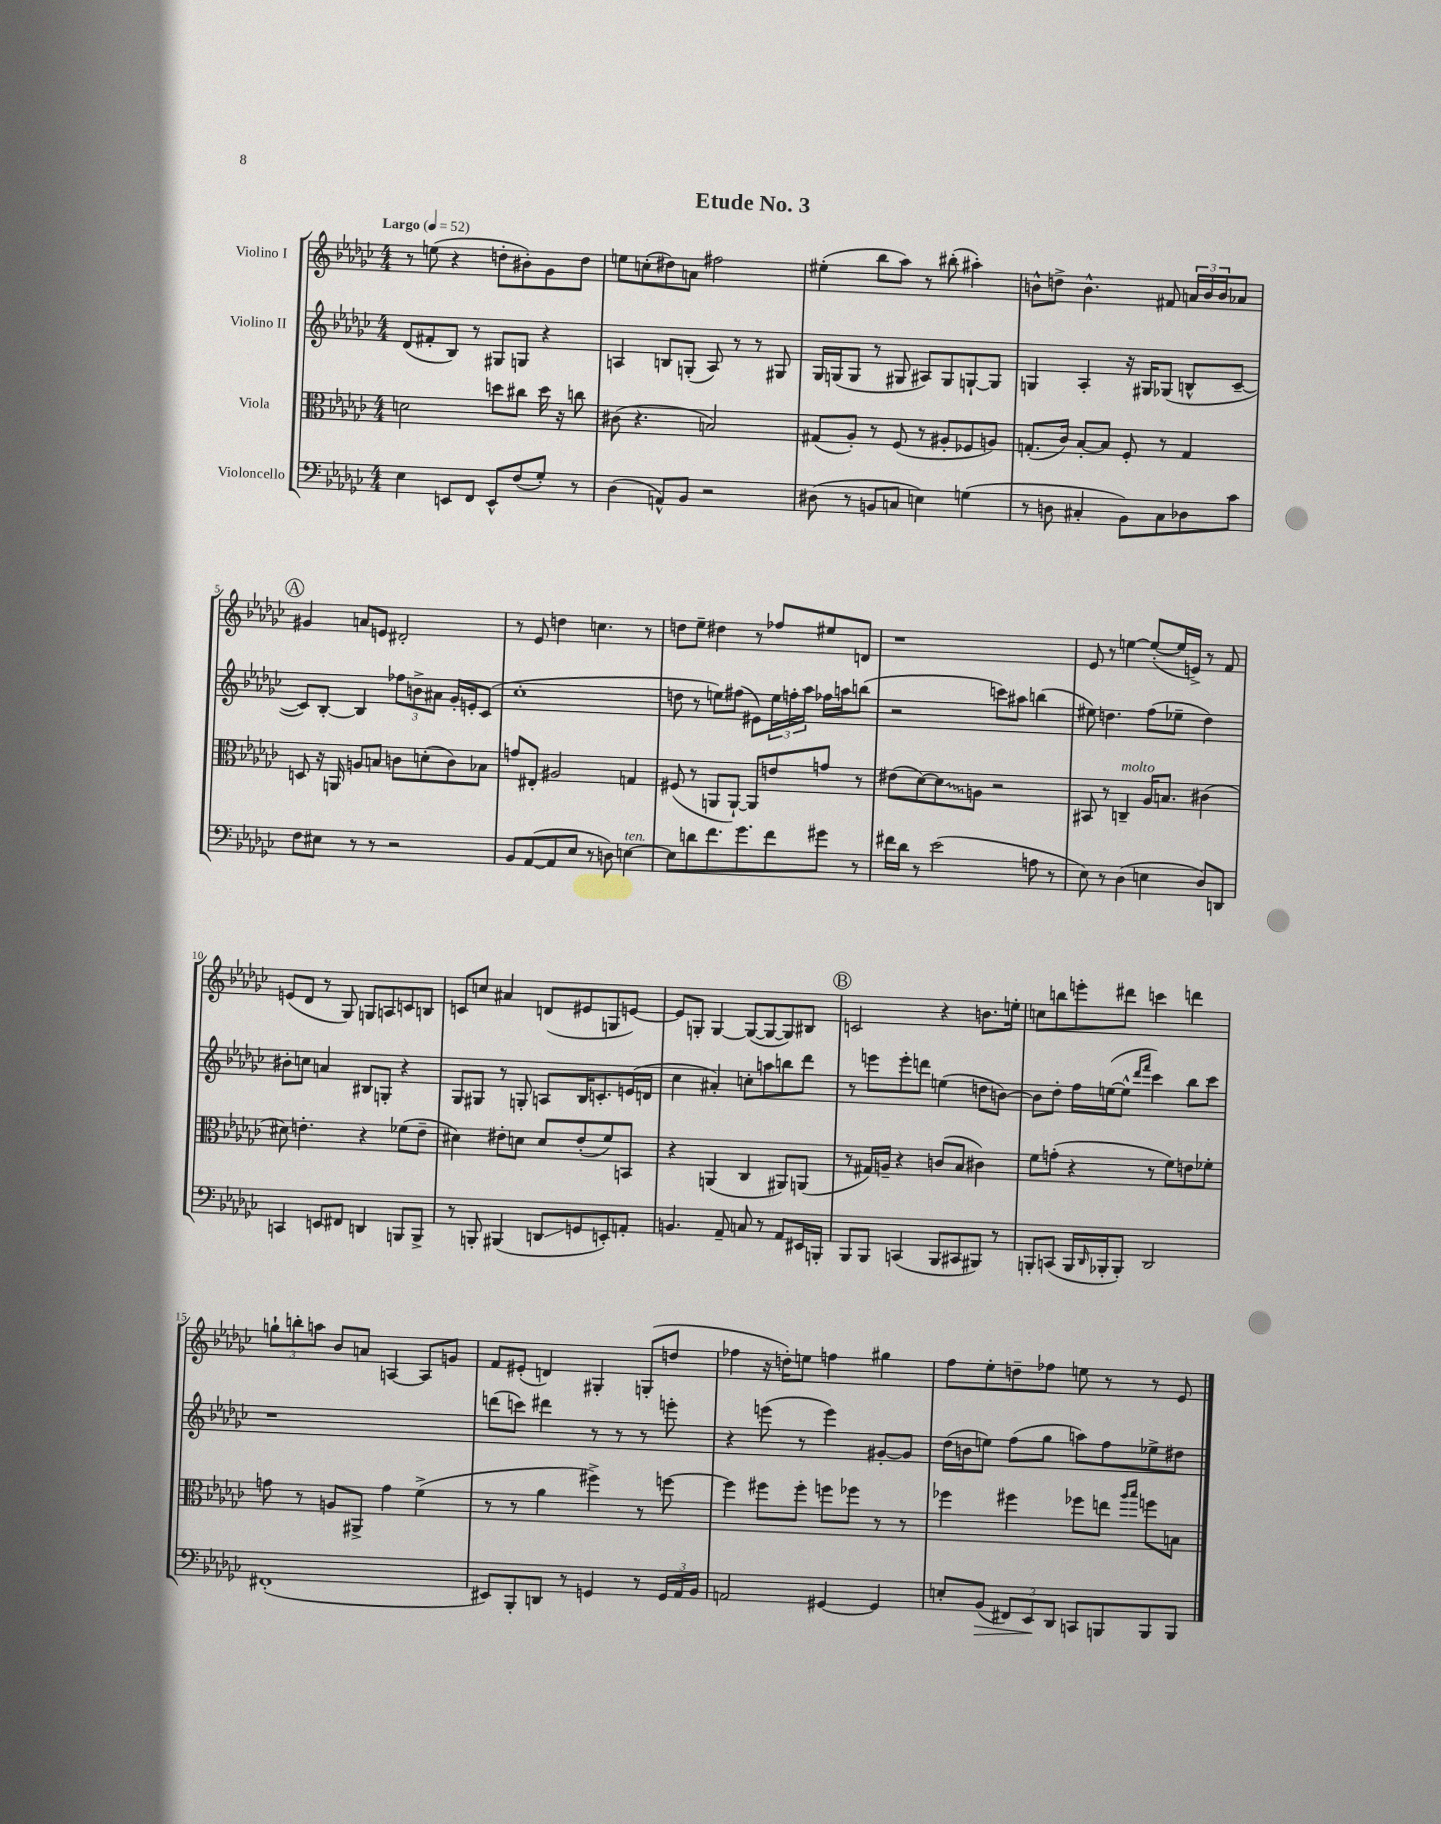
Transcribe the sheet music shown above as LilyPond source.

\header { title = "Etude No. 3" }
<<
\new StaffGroup <<
\new Staff = "s0" \with { instrumentName = "Violino I" } {
    \clef treble \key ges \major \numericTimeSignature \time 4/4 \tempo "Largo" 4 = 52
    r8 e''8( r4 d''8-. bis'8-.) ges'8 d''8 |
    e''8 c''8-.( dis''8) a'8 fis''2 |
    eis''4-.( bes''8 aes''8) r8 bis''8-.( ais''4-.) |
    b'8-^ d''8-> b'4.-^ fis'8 \tuplet 3/2 { a'16 b'16 b'16 } aes'8 |
    \mark \markup { \circle "A" } gis'4 a'8 e'8 dis'2-. |
    r8 ees'8 d''4 c''4. r8 |
    d''8 ees''8-- dis''4 r8 fes''8 eis''8 d'8 |
    r1 |
    ees'8 r8 e''4~ e''8~-.( e''16 e'16->) r8 f'8 |
    e'8( des'8 r8 ges8) g8 a8 c'8 b8 |
    c'8 c''8 ais'4 d'8( eis'8 g8 e'8~) |
    e'8 g8-. g4~ g8~( g8~ g8) bis8 |
    \mark \markup { \circle "B" } c'2 r4 b'8. e''16-. |
    c''8 b''8 e'''8-. dis'''8 c'''4 d'''4 |
    \tuplet 3/2 { g''8-! b''8-. a''8 } bes'8 a'8 a4~ a8 g'8 |
    f'8 eis'8-.( d'4) gis4-. g8-.( d''8 |
    fes''4 r16 d''16-.) e''8 f''4 gis''4 |
    f''8 ees''8-. d''8-- fes''8 e''8 r8 r8 ees'8 \bar "|." |
}
\new Staff = "s1" \with { instrumentName = "Violino II" } {
    \clef treble \key ges \major \numericTimeSignature \time 4/4
    des'8( fis'8-. bes8) r8 gis8 g8 r4 |
    a4 b8 g8-.( a8) r8 r8 gis8 |
    ges16 g16( g8 r8 gis8 ais8) gis8 g8~-! g8 |
    g4 aes4-. r16 gis16 ges8( b8-^ ces'8~-- |
    \mark \markup { \circle "A" } ces'8) bes8~-. bes4 \tuplet 3/2 { fes''8 b'8-> ais'8 } ges'16-. e'16-. ces'8( |
    ces''1-. |
    d''8 r8 e''8) fis''8( eis'8) \tuplet 3/2 { e''16 f''16-. aes''16 } fes''16 a''16 b''8( |
    r2 c'''8) ais''8 b''4( |
    eis''8) d''4. f''8( ees''8-- d''4) |
    bis'8-. c''8 a'4 bis8 g8-. r4 |
    ges8 gis8 r8 g8-. a8 bes16 c'8.-. e'16( d'16 |
    ces''4 ais'4-.) c''8-. a''8 b''8 des'''8 |
    \mark \markup { \circle "B" } r8 e'''8 e'''8-. d'''8 e''4( d''8 b'8~) |
    b'8 des''8-. f''16 e''16~( e''8-^ \grace { des'''16 f'''16 } ces'''4) bes''8 ces'''8 |
    r1 |
    d'''8( c'''8) dis'''4 r8 r8 r8 e'''8-. |
    r4 e'''8( r8 e'''4) gis'8~-. gis'8 |
    des''16( b'16 e''8) f''8( ges''8 a''8) f''8 ees''8-> dis''8 \bar "|." |
}
\new Staff = "s2" \with { instrumentName = "Viola" } {
    \clef alto \key ges \major \numericTimeSignature \time 4/4
    d'2 d''8 cis''8 d''16 r16 c''8 |
    cis'8( r4. b2) |
    gis8( aes8-.) r8 f8( r8 ais8-. fes8 a8) |
    g8.-.( ces'16) bes8~-. bes8 f8-. r8 g4 |
    \mark \markup { \circle "A" } d8 r16 a,16 a8 b8 c'8 d'8-.( c'8) bes8 |
    g'8 eis8-. ais2 g4 |
    fis8( r8 a,8 a,8~-!) a,8 e'8 g'8 r8 |
    eis'8( des'8~) \once \override Glissando.style = #'zigzag des'8\glissando a8 r2 |
    bis,8 r8 c4--^\markup { \italic "molto" } aes16 b8. cis'4( |
    dis'8) e'4.-. r4 fes'8( e'8-- |
    dis'4) eis'8-. d'8 d'8 eis'8-.( f'8) b,8 |
    r4 a,4( ces4 ais,8) a,8( |
    \mark \markup { \circle "B" } r8 gis16) a16-- r4 c'8( bes8 cis'4) |
    f'8 g'8-.( r4 r8 f'8) e'8 fes'8-. |
    g'8 r8 a8 ais,8-> g'4 f'4->( |
    r8 r8 aes'4 fis''4->) r8 f''8~ |
    f''4 fis''8 fis''8-. f''8 fes''8 r8 r8 |
    fes''4 fis''4 fes''8 e''8 \grace { aes''16 bes''16 } f''8 b8 \bar "|." |
}
\new Staff = "s3" \with { instrumentName = "Violoncello" } {
    \clef bass \key ges \major \numericTimeSignature \time 4/4
    ees4 e,8 f,8 e,8-^ f8( ges8-.) r8 |
    des4( a,8-^) bes,8 r2 |
    dis8( r8 b,8 c8 e4) g4( |
    r8 d8 cis4-. bes,8) cis8 des8 ces'8 |
    \mark \markup { \circle "A" } f8 eis8 r8 r8 r2 |
    bes,8 aes,8~( aes,8 ees8 r8 d8) e4~^\markup { \italic "ten." } |
    e8 d'8 f'8. ges'8. f'8 gis'8 r8 |
    fis'16 des'16 r8 ees'2( a8 r8 |
    ees8) r8 des4( e4 des8) d,8 |
    c,4 e,8 fis,8 d,4 b,,8 b,,8-> |
    r8 b,,8-. bis,,4( d,8\glissando g,8 e,8-.) a,8-. |
    b,4. aes,8-- c8 r8 aes,8 eis,16 b,,16-. |
    \mark \markup { \circle "B" } bes,,8 bes,,8 c,4( bes,,8 cis,8 bis,,8) r8 |
    b,,8-. c,8( b,,16 \grace { des,16 } bes,,16-. bes,,8-.) des,2 |
    fis,1-.( |
    eis,8) bes,,8-. d,8 r8 g,4 r8 \tuplet 3/2 { g,16 aes,16 bes,16 } |
    a,2 gis,4~ gis,4 |
    e8-. bes,8\>( \tuplet 3/2 { fis,8) ees,8\! des,8 } c,8 b,,8 b,,8 b,,8 \bar "|." |
}
>>
>>
